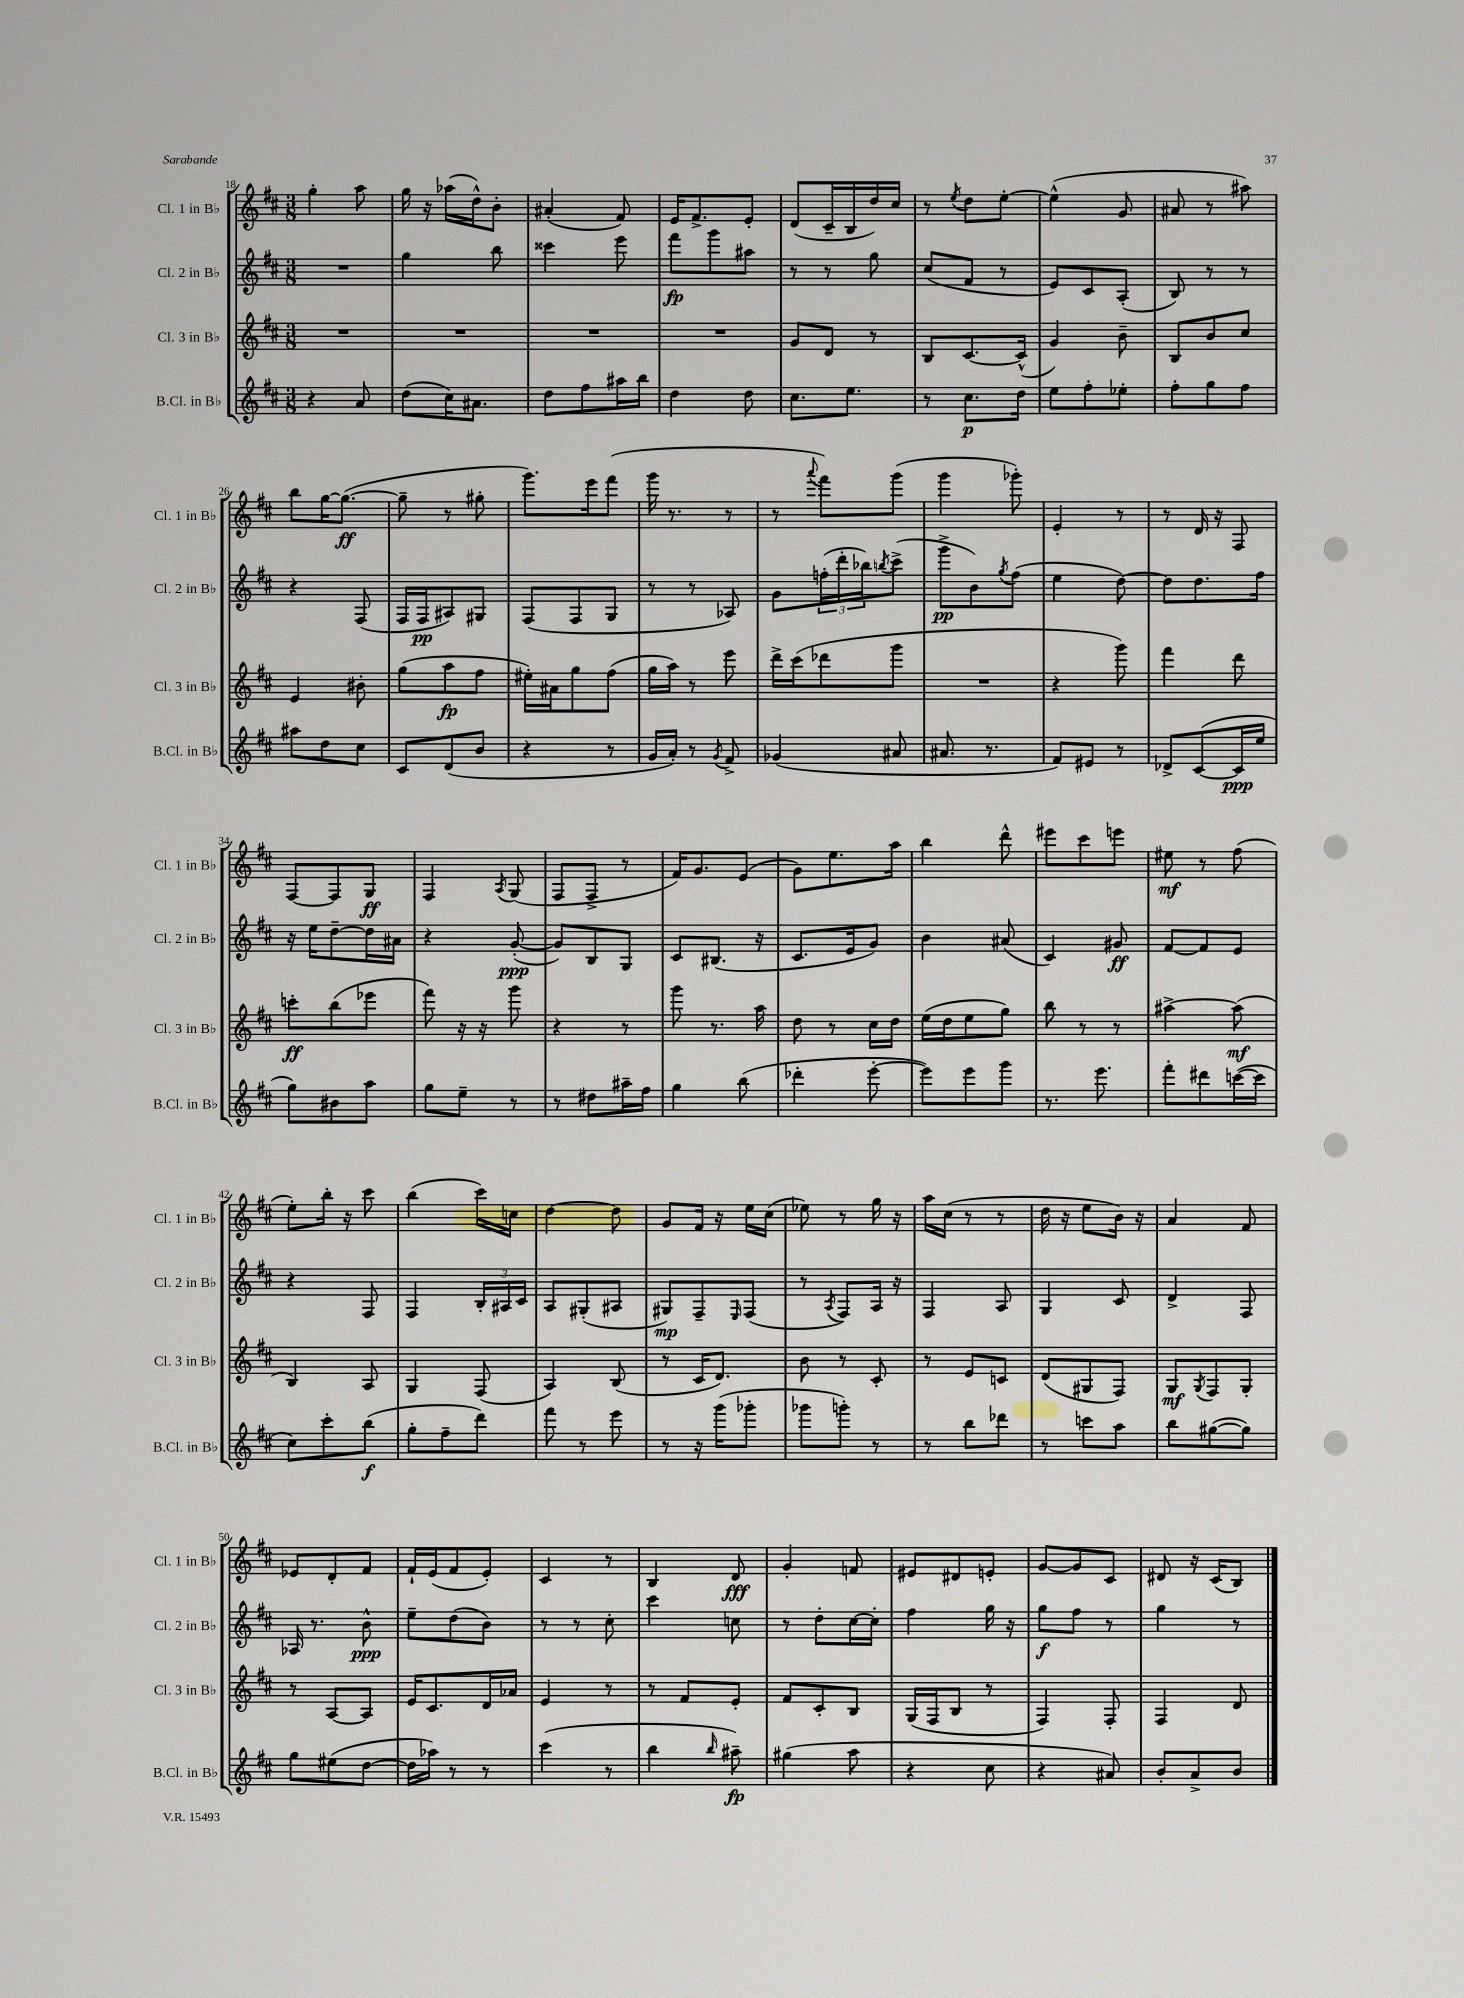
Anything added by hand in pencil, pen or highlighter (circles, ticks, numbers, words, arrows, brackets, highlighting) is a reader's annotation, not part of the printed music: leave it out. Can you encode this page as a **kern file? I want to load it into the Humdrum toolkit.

**kern	**kern	**kern	**kern
*staff4	*staff3	*staff2	*staff1
*clefG2	*clefG2	*clefG2	*clefG2
*k[f#c#]	*k[f#c#]	*k[f#c#]	*k[f#c#]
*M3/8	*M3/8	*M3/8	*M3/8
4r	4.r	4.r	4gg'
8a	.	.	8aa
=	=	=	=
(8dd	4.r	4gg	16gg
.	.	.	16r
16cc#)	.	.	(16aa-
8.a#	.	.	16dd^^)
.	.	8bb	8b'
=	=	=	=
8dd	4.r	4ccc##	(4a#'
8ff#	.	.	.
16aa#	.	8eee	8f#)
16bb	.	.	.
=	=	=	=
4dd	4.r	8fff#	16e
.	.	.	8.f#^
.	.	8ggg	.
8dd	.	8aa#	8e'
=	=	=	=
8.cc#	8g	8r	(8d
.	8d	8r	16c#~
8.ee	.	.	16B
.	8r	8gg	16dd)
.	.	.	16cc#
=	=	=	=
8r	8B	(8cc#	8r
.	.	.	8qee
8.cc#	[8.c#	8f#	8dd
.	.	8r	[8ee'
16dd	(16c#^^]	.	.
=	=	=	=
8ee	4g)	8e)	(4ee^^]
8ff#'	.	8c#	.
8ee-'	8b~	(8A'	8g
=	=	=	=
8ff#'	8B	8B)	8a#
8gg	8b	8r	8r
8ff#	8cc#	8r	8aa#)
=	=	=	=
8aa#	4e	4r	8bb
8dd	.	.	[16gg
.	.	.	(8.gg_
8cc#	8b#'	(8F#	.
=	=	=	=
8c#	(8gg	16F#	8gg~]
.	.	16F#	.
(8d	8aa	8A#)	8r
8b	8ff#	8G#	8gg#'
=	=	=	=
4r	16ee#')	(8F#	8.ggg)
.	16a#	.	.
.	8gg	8F#	.
.	.	.	16eee
8r	(8ff#	8G	(8fff#
=	=	=	=
16g	16gg	8r	16ggg
16a')	16aa)	.	8.r
8r	8r	8r	.
8qg	.	.	.
8f#^	8eee	8A-)	8r
=	=	=	=
(4g-	16ddd^	8g	8r
.	(16ccc#	.	.
.	.	.	8qqaaa
.	8ddd-	(24ff'	8fff#)
.	.	24ddd'	.
.	.	24bb-)	.
.	.	8qbb	.
8a#	8ggg	(8ccc#^	(8ggg
=	=	=	=
8.a#	4.r	8ggg^	4ggg
.	.	8b)	.
8.r	.	.	.
.	.	8qgg	.
.	.	(8ff#	8ggg-')
=	=	=	=
8f#)	4r	4ee	4e'
8e#	.	.	.
8r	8ggg)	[8dd)	8r
=	=	=	=
8d-^	4fff#	8dd]	8r
([8c#	.	8.dd	16d
.	.	.	16r
16c#]	8ddd	.	8F#
16ee	.	16ff#	.
=	=	=	=
8gg)	8ccc'	16r	[8F#
.	.	16ee	.
8b#	(8bb	[8dd~	8F#]
8aa	8eee-	16dd]	8G
.	.	16a#	.
=	=	=	=
8gg	8fff#)	4r	4F#
8ee~	16r	.	.
.	16r	.	.
.	.	.	8qA
8r	8ggg	([8g'	(8G
=	=	=	=
8r	4r	8g])	8F#
8dd#	.	8B	8F#^
16aa#~	8r	8G	8r
16ff#	.	.	.
=	=	=	=
4gg	8ggg	8c#	16f#)
.	.	.	8.g
.	8.r	(8.B#	.
(8bb	.	.	(8e
.	16aa	16r	.
=	=	=	=
4ddd-'	8dd	8.c#	8g)
.	8r	.	8.ee
.	.	16e	.
[8eee'	16cc#	8g)	.
.	16dd	.	16aa
=	=	=	=
8eee])	(16ee	4b	4bb
.	16dd	.	.
8eee	8ee	.	.
8ggg	8gg)	(8a#	8ddd^^
=	=	=	=
8.r	8bb	4c#)	8eee#
.	8r	.	8ccc#
8.eee	.	.	.
.	8r	8g#	8eee
=	=	=	=
8fff#'	[4aa#^	[8f#	8ee#
8ddd#	.	8f#]	8r
([16ccc	(8aa#]	8e	(8ff#
16ccc]	.	.	.
=	=	=	=
8cc#)	4B)	4r	8ee')
8ccc#'	.	.	16bb'
.	.	.	16r
(8bb	8A	8F#	8ccc#
=	=	=	=
8gg'	4G	4F#	(4bb
8ff#~	.	.	.
8ddd)	(8F#	24B'	16ccc#)
.	.	24A#	.
.	.	.	16cc
.	.	24c#	.
=	=	=	=
8fff#	4A)	8A	[4dd
8r	.	(8G#'	.
8eee	(8B	8A#	8dd]
=	=	=	=
8r	8r	8G#)	8g
16r	16c#	8F#~	16f#
(16ggg	8.d)	.	16r
.	.	16qqE	.
8ggg-'	.	(8F#	16ee
.	.	.	(16cc#
=	=	=	=
8ggg-	8b	8r	8ee-)
.	.	8qA	.
8ggg')	8r	8F#)	8r
8r	8c#'	16A	16gg
.	.	16r	16r
=	=	=	=
8r	8r	4F#	16aa
.	.	.	(16cc#
8bb	8e	.	8r
8ddd-	8c	8A	8r
=	=	=	=
8r	(8d	4G	16dd
.	.	.	16r
8ccc	8G#	.	8ee
8aa	8F#)	8c#	16b)
.	.	.	16r
=	=	=	=
8bb	8G	4d^	4a
.	8qG	.	.
([8gg#	8F#	.	.
8gg#])	8G'	8F#	8f#
=	=	=	=
8gg	8r	16A-	8e-
.	.	8.r	.
(8ee#	[8A	.	8d'
[8dd	8A]	8b^^	8f#
=	=	=	=
16dd]	16e	8ee~	16f#`
16aa-)	8.c#	.	(16e
8r	.	(8dd	8f#
8r	16d	8b)	8e')
.	16a-	.	.
=	=	=	=
(4ccc#	4e	8r	4c#
.	.	8r	.
8r	8r	8cc#'	8r
=	=	=	=
4bb	8r	4ccc#	4B
.	8f#	.	.
16qqbb	.	.	.
8aa#~)	8e'	8cc	8d
=	=	=	=
(4gg#	8f#	8r	4g'
.	8c#'	8dd'	.
8aa	8B	[16cc#	8f
.	.	16cc#']	.
=	=	=	=
4r	(16G	4ff#	8e#
.	16F#	.	.
.	8B	.	8d#
8cc#	8r	16gg	8e'
.	.	16r	.
=	=	=	=
4r	4F#)	8gg	[8g
.	.	8ff#	8g]
8a#)	8F#'	8r	8c#
=	=	=	=
8b'	4F#	4gg	8d#
8a^	.	.	16r
.	.	.	(16c#
8b	8d	8r	8B)
==	==	==	==
*-	*-	*-	*-
